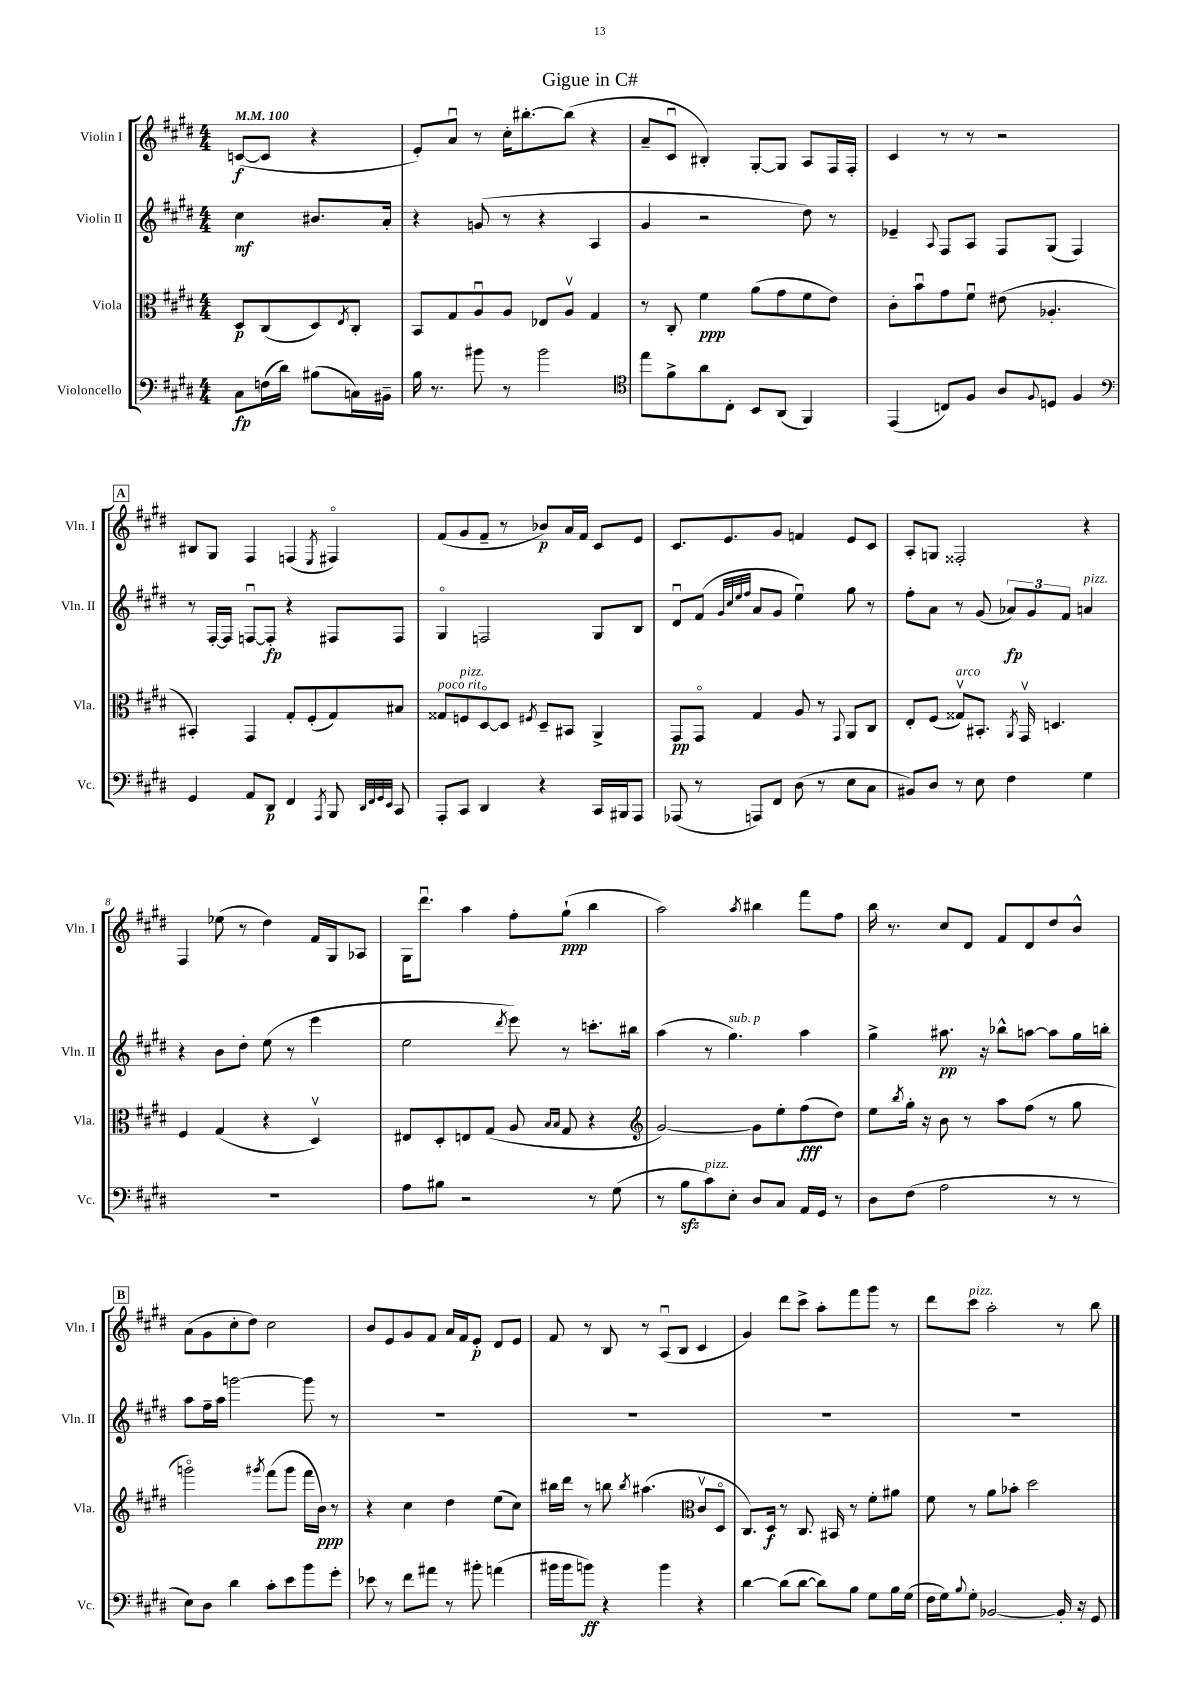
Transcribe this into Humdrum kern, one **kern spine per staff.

**kern	**dynam	**kern	**dynam	**kern	**dynam	**kern	**dynam
*part4	*part4	*part3	*part3	*part2	*part2	*part1	*part1
*staff4	*staff4	*staff3	*staff3	*staff2	*staff2	*staff1	*staff1
*I"Violoncello	*	*I"Viola	*	*I"Violin II	*	*I"Violin I	*
*I'Vc.	*	*I'Vla.	*	*I'Vln. II	*	*I'Vln. I	*
*clefF4	*	*clefC3	*	*clefG2	*	*clefG2	*
*k[f#c#g#d#]	*	*k[f#c#g#d#]	*	*k[f#c#g#d#]	*	*k[f#c#g#d#]	*
*M4/4	*	*M4/4	*	*M4/4	*	*M4/4	*
*MM100	*	*MM100	*	*MM100	*	*MM100	*
=	=	=	=	=	=	=	=
8C#\L	fp	8D#/L	p	4cc#\	mf	([8cn/L	f
(16Fn\L	.	(8C#/	.	.	.	8c/J]	.
16d#\JJ)	.	.	.	.	.	.	.
(8B#X\L	.	8D#/)	.	8.b#X/L	.	4r	.
.	.	8qE/	.	.	.	.	.
16Cn\L)	.	8C#'/J	.	.	.	.	.
16BB#X~\JJ	.	.	.	16a'/Jk	.	.	.
=1	=1	=1	=1	=1	=1	=1	=1
16B\	.	8BB/L	.	4r	.	8e'/L)	.
8.r	.	.	.	.	.	.	.
.	.	8G#/	.	.	.	8au/J	.
8b#X\	.	8Au/	.	(8gn/	.	8r	.
8r	.	8A/J	.	8r	.	16cc#'\KL	.
.	.	.	.	.	.	[8.bb#X'\	.
2b#\	.	8E-X/L	.	4r	.	.	.
.	.	8Av/J	.	.	.	(8bb#\J]	.
.	.	4G#/	.	4A/	.	4r	.
=2	=2	=2	=2	=2	=2	=2	=2
*clefC4	*	*	*	*	*	*	*
8ee\L	.	8r	.	4g#/	.	8a~/L	.
8f#^\	.	8C#'/	.	.	.	8c#u/J	.
8a\	.	4f#\	ppp	2r	.	4B#X'/)	.
8C#'\J	.	.	.	.	.	.	.
8BB/L	.	(8a\L	.	.	.	[8G#'/L	.
(8AA/J	.	8g#\	.	.	.	8G#/J]	.
4FF#/)	.	8f#\	.	8dd#\)	.	8A/L	.
.	.	8e\J)	.	8r	.	16F#/L	.
.	.	.	.	.	.	16F#'/JJ	.
=3	=3	=3	=3	=3	=3	=3	=3
(4EE/	.	8c#'\L	.	4e-X~/	.	4c#/	.
.	.	8bu\	.	.	.	.	.
.	.	.	.	8qqA/	.	.	.
8Cn/L)	.	8g#\	.	8F#/L	.	8r	.
8F#/J	.	8f#u\J	.	8A/J	.	8r	.
8A/L	.	(8e#X\	.	8F#/L	.	2r	.
8qqF#/	.	.	.	.	.	.	.
8Dn/J	.	4.A-X'/	.	(8G#/J	.	.	.
4F#/	.	.	.	4F#/)	.	.	.
!!LO:LB:g=z
!!LO:REH:place=s1:t=A
=4	=4	=4	=4	=4	=4	=4	=4
*clefF4	*	*	*	*	*	*	*
4GG#/	.	4BB#X'/)	.	8r	.	8B#X/L	.
.	.	.	.	[16F#'/LL	.	8G#/J	.
.	.	.	.	16F#/JJ]	.	.	.
8AA/L	.	4GG#/	.	[8Fnu/L	.	4F#/	.
8DD#/J	p	.	.	8F'/J]	fp	.	.
4FF#/	.	8G#'/L	.	4r	.	(4Fn/	.
.	.	(8F#'/	.	.	.	.	.
8qAAA/	.	.	.	.	.	8qE/	.
8BBB/	.	8G#/)	.	8F#X/L	.	4F#X/)	.
32qqDD#/LLL	.	.	.	.	.	.	.
32qqFF#/	.	.	.	.	.	.	.
32qqGG#/	.	.	.	.	.	.	.
32qqEE/JJJ	.	.	.	.	.	.	.
8CC#/	.	8B#X/J	.	8F#/J	.	.	.
=5	=5	=5	=5	=5	=5	=5	=5
!	!	!LO:TX:a:i:t=poco rit.	!	!	!	!	!
8AAA'/L	.	8G##X/L	.	4G#/	.	(8f#/L	.
!	!	!LO:TX:a:i:t=pizz.	!	!	!	!	!
8CC#/J	.	8Fn/	.	.	.	8g#/	.
4DD#/	.	[8D#/	.	2Fn/	.	8f#~/J	.
.	.	8D#/J]	.	.	.	8r	.
.	.	8qF#X/	.	.	.	.	.
4r	.	8D#~/L	.	.	.	8b-X/L)	p
.	.	8BB#X/J	.	.	.	16a/L	.
.	.	.	.	.	.	16f#/JJ	.
16CC#/LL	.	4AA^/	.	8G#/L	.	8c#/L	.
16BBB#X/J	.	.	.	.	.	.	.
8AAA/J	.	.	.	8B/J	.	8e/J	.
=6	=6	=6	=6	=6	=6	=6	=6
(8AAA-X/	.	8GG#/L	pp	8d#u/L	.	8.c#/L	.
8r	.	8GG#/J	.	(8f#/J	.	.	.
.	.	.	.	.	.	8.e/	.
.	.	.	.	32qqg#/LLL	.	.	.
.	.	.	.	32qqcc#/	.	.	.
.	.	.	.	32qqee/	.	.	.
.	.	.	.	32qqff#/JJJ	.	.	.
8AAAn/L)	.	4G#/	.	8a/L	.	.	.
8FF#/J	.	.	.	8g#/J	.	8g#/J	.
(8D#\	.	8A/	.	4eeu\)	.	4fn/	.
8r	.	8r	.	.	.	.	.
.	.	8qqGG#/	.	.	.	.	.
8E\L	.	8AA/L	.	8gg#\	.	8e/L	.
8C#\J	.	8C#/J	.	8r	.	8c#/J	.
=7	=7	=7	=7	=7	=7	=7	=7
8BB#X/L)	.	8E'/L	.	8ff#'\L	.	8A'/L	.
8D#/J	.	(8F#/J	.	8a\J	.	8Gn/J	.
!	!	!LO:TX:a:i:t=arco	!	!	!	!	!
8r	.	8G##Xv/L)	.	8r	.	2F##X'/	.
8E\	.	8.BB#X'/J	.	(8g#/	.	.	.
4F#\	.	.	.	12a-X/L)	fp	.	.
.	.	8qAA/	.	.	.	.	.
.	.	16GG#v/	.	.	.	.	.
.	.	.	.	12g#/	.	.	.
.	.	4.Dn/	.	.	.	.	.
.	.	.	.	12f#/J	.	.	.
!	!	!	!	!LO:TX:a:i:t=pizz.	!	!	!
4G#\	.	.	.	4an/	.	4r	.
!!LO:LB:g=z
=8	=8	=8	=8	=8	=8	=8	=8
1r	.	4F#/	.	4r	.	4F#/	.
.	.	(4G#/	.	8b\L	.	(8ee-X\	.
.	.	.	.	8dd#'\J	.	8r	.
.	.	4r	.	(8ee\	.	4dd#\)	.
.	.	.	.	8r	.	.	.
.	.	4D#v/)	.	4eee\	.	16f#/LL	.
.	.	.	.	.	.	16G#/J	.
.	.	.	.	.	.	8A-X/J	.
=9	=9	=9	=9	=9	=9	=9	=9
8A\L	.	8E#X/L	.	2ee\	.	16G#\KL	.
.	.	.	.	.	.	8.ddd#u\J	.
8B#X\J	.	8D#'/	.	.	.	.	.
2r	.	8En/	.	.	.	4aa\	.
.	.	(8G#/J	.	.	.	.	.
.	.	.	.	8qddd#/	.	.	.
.	.	8A/	.	8eee\)	.	8ff#'\L	.
.	.	16qqB/LL	.	.	.	.	.
.	.	16qqB/JJ	.	.	.	.	.
.	.	8G#/	.	8r	.	(8gg#`\J	ppp
8r	.	4r	.	8.cccn'\L	.	4bb\	.
(8G#\	.	.	.	.	.	.	.
.	.	.	.	16bb#X\Jk	.	.	.
=10	=10	=10	=10	=10	=10	=10	=10
*	*	*clefG2	*	*	*	*	*
8r	.	[2g#/)	.	(4aa\	.	2aa\)	.
8Bzz\L	.	.	.	.	.	.	.
!LO:TX:a:i:t=pizz.	!	!	!	!	!	!	!
8c#\)	.	.	.	8r	.	.	.
!	!	!	!	!LO:TX:a:i:t=sub. p	!	!	!
8E'\J	.	.	.	4.gg#\)	.	.	.
.	.	.	.	.	.	8qaa/	.
8D#/L	.	8g#\L]	.	.	.	4bb#X\	.
8C#/J	.	8ee'\	.	.	.	.	.
16AA/LL	.	(8ff#\	fff	4aa\	.	8fff#\L	.
16GG#/JJ	.	.	.	.	.	.	.
8r	.	8dd#\J)	.	.	.	8ff#\J	.
=11	=11	=11	=11	=11	=11	=11	=11
8D#\L	.	8ee\L	.	4gg#^\	.	16bb\	.
.	.	.	.	.	.	8.r	.
.	.	8qbb/	.	.	.	.	.
(8F#\J	.	16gg#'\Jk	.	.	.	.	.
.	.	16r	.	.	.	.	.
2A\	.	8b\	.	8.aa#X\	pp	8cc#/L	.
.	.	8r	.	.	.	8d#/J	.
.	.	.	.	16r	.	.	.
.	.	8aa\L	.	8bb-X^^\L	.	8f#/L	.
.	.	(8ff#\J	.	[8aan\J	.	8d#/	.
8r	.	8r	.	8aa\L]	.	8dd#/	.
8r	.	8gg#\	.	16gg#\L	.	8b^^/J	.
.	.	.	.	16bbn'\JJ	.	.	.
!!LO:LB:g=z
!!LO:REH:place=s1:t=B
=12	=12	=12	=12	=12	=12	=12	=12
8E\L)	.	2gggn\)	.	8aa\L	.	(8a\L	.
8D#\J	.	.	.	16ff#~\L	.	8g#\	.
.	.	.	.	16aa\JJ	.	.	.
4d#\	.	.	.	[2gggn\	.	8cc#'\	.
.	.	.	.	.	.	8dd#\J)	.
.	.	8qggg#X/	.	.	.	.	.
8c#'\L	.	(8fff#\L	.	.	.	2cc#\	.
8e\	.	8ggg#\J	.	.	.	.	.
8b\	.	16fff#\LL	.	8ggg\]	.	.	.
.	.	16b\JJ)	ppp	.	.	.	.
8g#'\J	.	8r	.	8r	.	.	.
=13	=13	=13	=13	=13	=13	=13	=13
8e-X\	.	4r	.	1r	.	8b/L	.
8r	.	.	.	.	.	8e/	.
8f#\L	.	4cc#\	.	.	.	8g#/	.
8a#X\J	.	.	.	.	.	8f#/J	.
8r	.	4dd#\	.	.	.	16a/LL	.
.	.	.	.	.	.	16f#/J	.
8b#X'\	.	.	.	.	.	8e'/J	p
(4an\	.	(8ee\L	.	.	.	8d#/L	.
.	.	8cc#\J)	.	.	.	8e/J	.
=14	=14	=14	=14	=14	=14	=14	=14
16b#X\LL	.	16bb#X\LL	.	1r	.	8f#/	.
16b#\J	.	16ddd#\JJ	.	.	.	.	.
8bn\J)	ff	8r	.	.	.	8r	.
4r	.	8bbn\	.	.	.	8B/	.
.	.	8qbb/	.	.	.	.	.
.	.	(4.aa#X\	.	.	.	8r	.
4b\	.	.	.	.	.	(8Au/L	.
.	.	.	.	.	.	8B/J	.
*	*	*clefC3	*	*	*	*	*
4r	.	8c#v/L	.	.	.	4c#/	.
.	.	8D#/J	.	.	.	.	.
=15	=15	=15	=15	=15	=15	=15	=15
[4d#\	.	8.C#/L)	.	1r	.	4g#/)	.
.	.	16D#/Jk	f	.	.	.	.
(8d#\L]	.	8r	.	.	.	8ddd#\L	.
[8d#\J	.	8.C#/	.	.	.	8ccc#^\J	.
8d#\L])	.	.	.	.	.	8aa'\L	.
.	.	16BB#X/	.	.	.	.	.
8B\J	.	8r	.	.	.	8fff#\	.
8G#\L	.	8f#'\L	.	.	.	8ggg#\J	.
16B\L	.	8a#X\J	.	.	.	8r	.
(16G#\JJ	.	.	.	.	.	.	.
=16	=16	=16	=16	=16	=16	=16	=16
16F#\LL	.	8f#\	.	1r	.	8ddd#\L	.
16G#\J)	.	.	.	.	.	.	.
8qqB/	.	.	.	.	.	.	.
!	!	!	!	!	!	!LO:TX:a:i:t=pizz.	!
8G#'\J	.	8r	.	.	.	8ccc#\J	.
[2BB-X/	.	8a\L	.	.	.	2aa'\	.
.	.	8b-X'\J	.	.	.	.	.
.	.	2dd#\	.	.	.	.	.
16BB-'/]	.	.	.	.	.	8r	.
16r	.	.	.	.	.	.	.
8GG#/	.	.	.	.	.	8bb\	.
==	==	==	==	==	==	==	==
*-	*-	*-	*-	*-	*-	*-	*-
